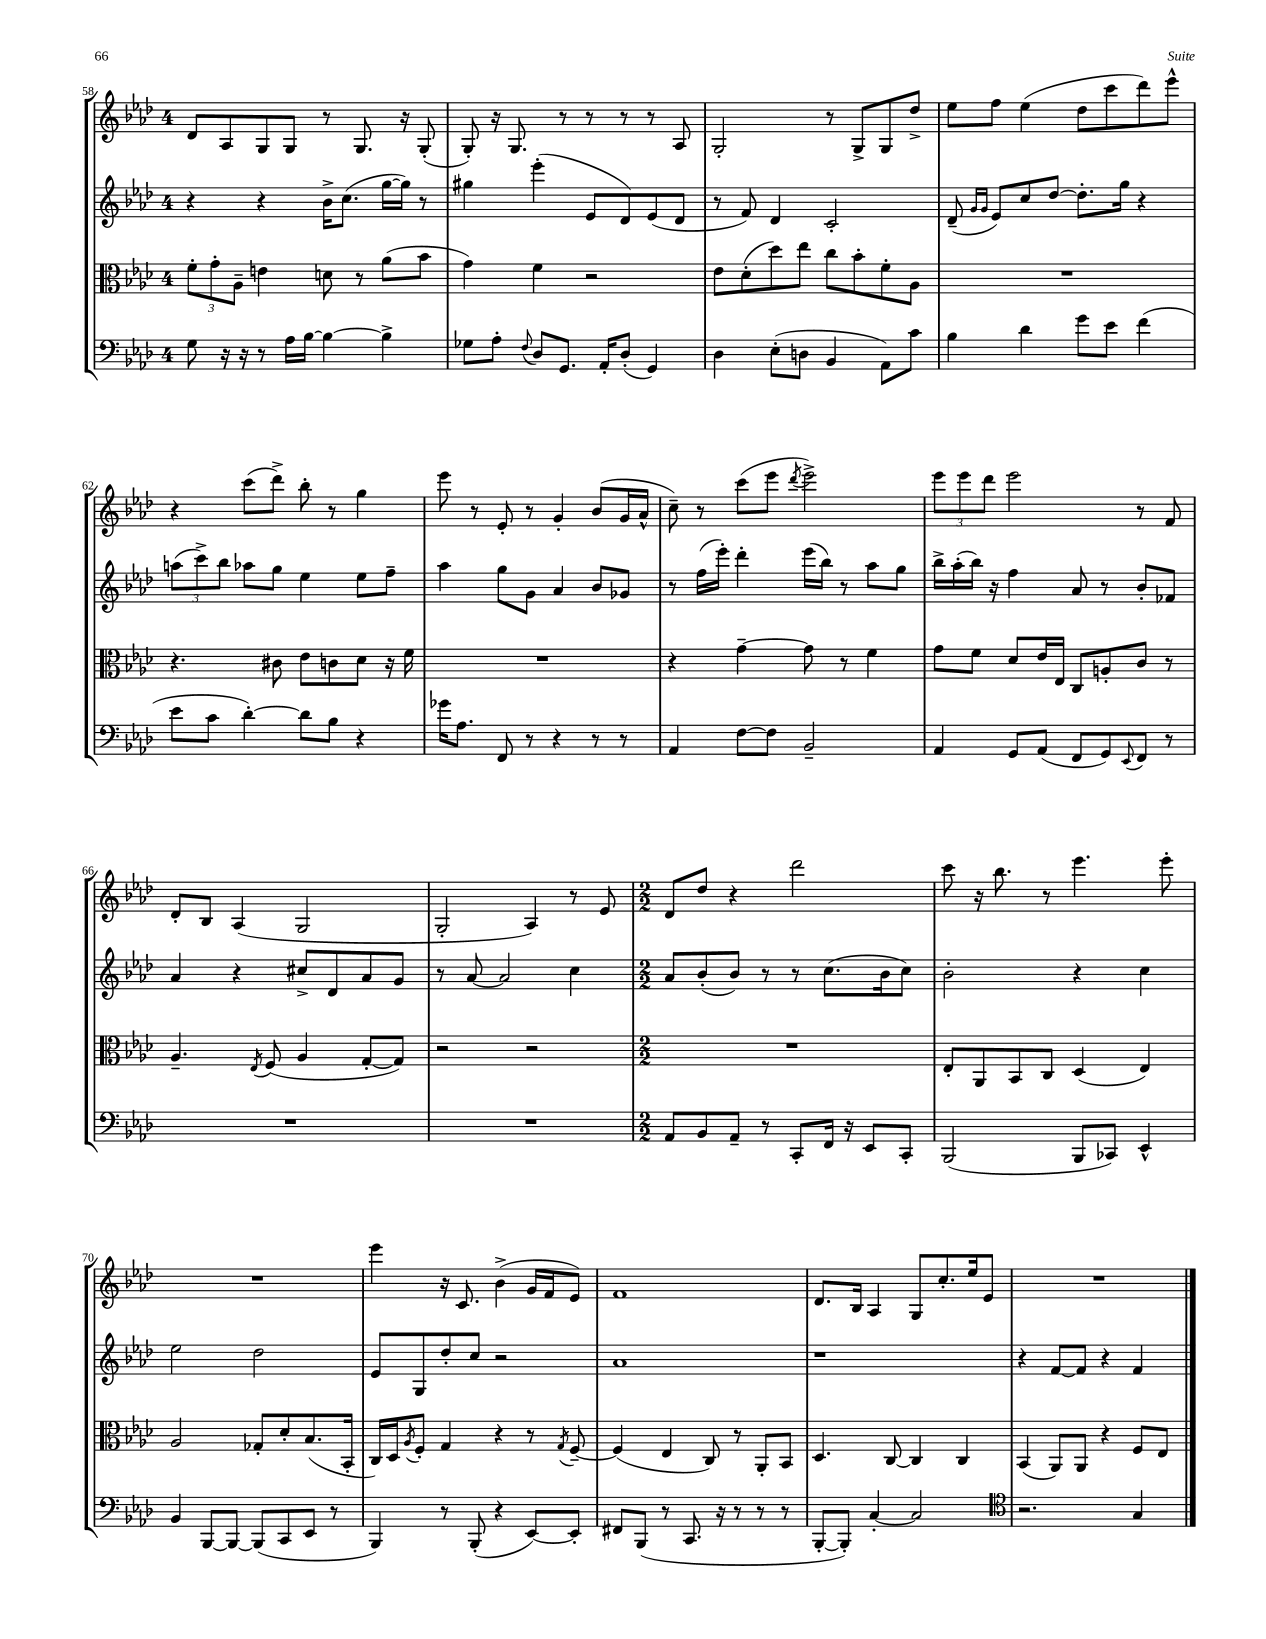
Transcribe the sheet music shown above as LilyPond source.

<<
\new StaffGroup <<
\new Staff = "s0" {
    \clef treble \key aes \major \once \override Staff.TimeSignature.style = #'single-digit \time 4/4
    des'8 aes8 g8 g8 r8 g8. r16 g8-.( |
    g8-.) r16 g8. r8 r8 r8 r8 aes8 |
    g2-. r8 g8-> g8 des''8-> |
    ees''8 f''8 ees''4( des''8 c'''8 des'''8) ees'''8-^ |
    r4 c'''8( des'''8->) bes''8-. r8 g''4 |
    ees'''8 r8 ees'8-. r8 g'4-. bes'8( g'16 aes'16-^ |
    c''8--) r8 c'''8( ees'''8 \acciaccatura { des'''8 } ees'''2->) |
    \tuplet 3/2 { ees'''8 ees'''8 des'''8 } ees'''2 r8 f'8 |
    des'8-. bes8 aes4( g2 |
    g2-. aes4) r8 ees'8 |
    \numericTimeSignature \time 2/2 des'8 des''8 r4 des'''2 |
    c'''8 r16 bes''8. r8 ees'''4. ees'''8-. |
    R1 |
    ees'''4 r16 c'8. bes'4->( g'16 f'16 ees'8) |
    f'1 |
    des'8. bes16 aes4 g8 c''8.-. ees''16 ees'8 |
    R1 \bar "|." |
}
\new Staff = "s1" {
    \clef treble \key aes \major \once \override Staff.TimeSignature.style = #'single-digit \time 4/4
    r4 r4 bes'16-> c''8.( g''16~ g''16) r8 |
    gis''4 ees'''4-.( ees'8 des'8) ees'8( des'8 |
    r8 f'8) des'4 c'2-. |
    des'8--( \grace { g'16 g'16 } ees'8) c''8 des''8~ des''8.-. g''16 r4 |
    \tuplet 3/2 { a''8( c'''8->) bes''8 } aes''8 g''8 ees''4 ees''8 f''8-- |
    aes''4 g''8 g'8 aes'4 bes'8 ges'8 |
    r8 f''16( ees'''16-.) des'''4-. ees'''16( bes''16) r8 aes''8 g''8 |
    bes''16-> aes''16-.( bes''16) r16 f''4 aes'8 r8 bes'8-. fes'8 |
    aes'4 r4 cis''8-> des'8 aes'8 g'8 |
    r8 aes'8~ aes'2 c''4 |
    \numericTimeSignature \time 2/2 aes'8 bes'8-.( bes'8) r8 r8 c''8.( bes'16 c''8) |
    bes'2-. r4 c''4 |
    ees''2 des''2 |
    ees'8 g8 des''8-. c''8 r2 |
    aes'1 |
    r1 |
    r4 f'8~ f'8 r4 f'4 \bar "|." |
}
\new Staff = "s2" {
    \clef alto \key aes \major \once \override Staff.TimeSignature.style = #'single-digit \time 4/4
    \tuplet 3/2 { f'8-. g'8-. aes8-- } e'4 d'8 r8 aes'8( bes'8 |
    g'4) f'4 r2 |
    ees'8 des'8-.( des''8) ees''8 c''8 bes'8-. f'8-. aes8 |
    R1 |
    r4. cis'8 ees'8 c'8 des'8 r16 f'16 |
    R1 |
    r4 g'4~-- g'8 r8 f'4 |
    g'8 f'8 des'8 ees'16 ees16 c8 a8-. c'8 r8 |
    aes4.-- \acciaccatura { ees8 } f8( aes4 g8~-. g8) |
    r2 r2 |
    \numericTimeSignature \time 2/2 R1 |
    ees8-. aes,8 bes,8 c8 des4( ees4) |
    aes2 ges8-. des'8-. bes8.( bes,16-. |
    c16) des16 \acciaccatura { aes8 } f8-. g4 r4 r8 \acciaccatura { g8 } f8~-- |
    f4( ees4 c8) r8 aes,8-. bes,8 |
    des4. c8~ c4 c4 |
    bes,4( aes,8) aes,8 r4 f8 ees8 \bar "|." |
}
\new Staff = "s3" {
    \clef bass \key aes \major \once \override Staff.TimeSignature.style = #'single-digit \time 4/4
    g8 r16 r16 r8 aes16 bes16~ bes4~ bes4-> |
    ges8 aes8-. \appoggiatura { f8 } des8 g,8. aes,16-. des8-.( g,4) |
    des4 ees8-.( d8 bes,4 aes,8) c'8 |
    bes4 des'4 g'8 ees'8 f'4( |
    ees'8 c'8 des'4~-.) des'8 bes8 r4 |
    ges'16 aes8. f,8 r8 r4 r8 r8 |
    aes,4 f8~ f8 bes,2-- |
    aes,4 g,8 aes,8( f,8 g,8) \appoggiatura { ees,8 } f,8 r8 |
    R1 |
    R1 |
    \numericTimeSignature \time 2/2 aes,8 bes,8 aes,8-- r8 c,8-. f,16 r16 ees,8 c,8-. |
    bes,,2( bes,,8 ces,8) ees,4-^ |
    bes,4 bes,,8~ bes,,8~ bes,,8( c,8 ees,8 r8 |
    bes,,4) r8 bes,,8-.( r4 ees,8~) ees,8-. |
    fis,8 bes,,8( r8 c,8. r16 r8 r8 r8 |
    bes,,8~-. bes,,8-.) c4~-. c2 |
    \clef tenor r2. g4 \bar "|." |
}
>>
>>
\layout { \context { \Score currentBarNumber = #58 } }
